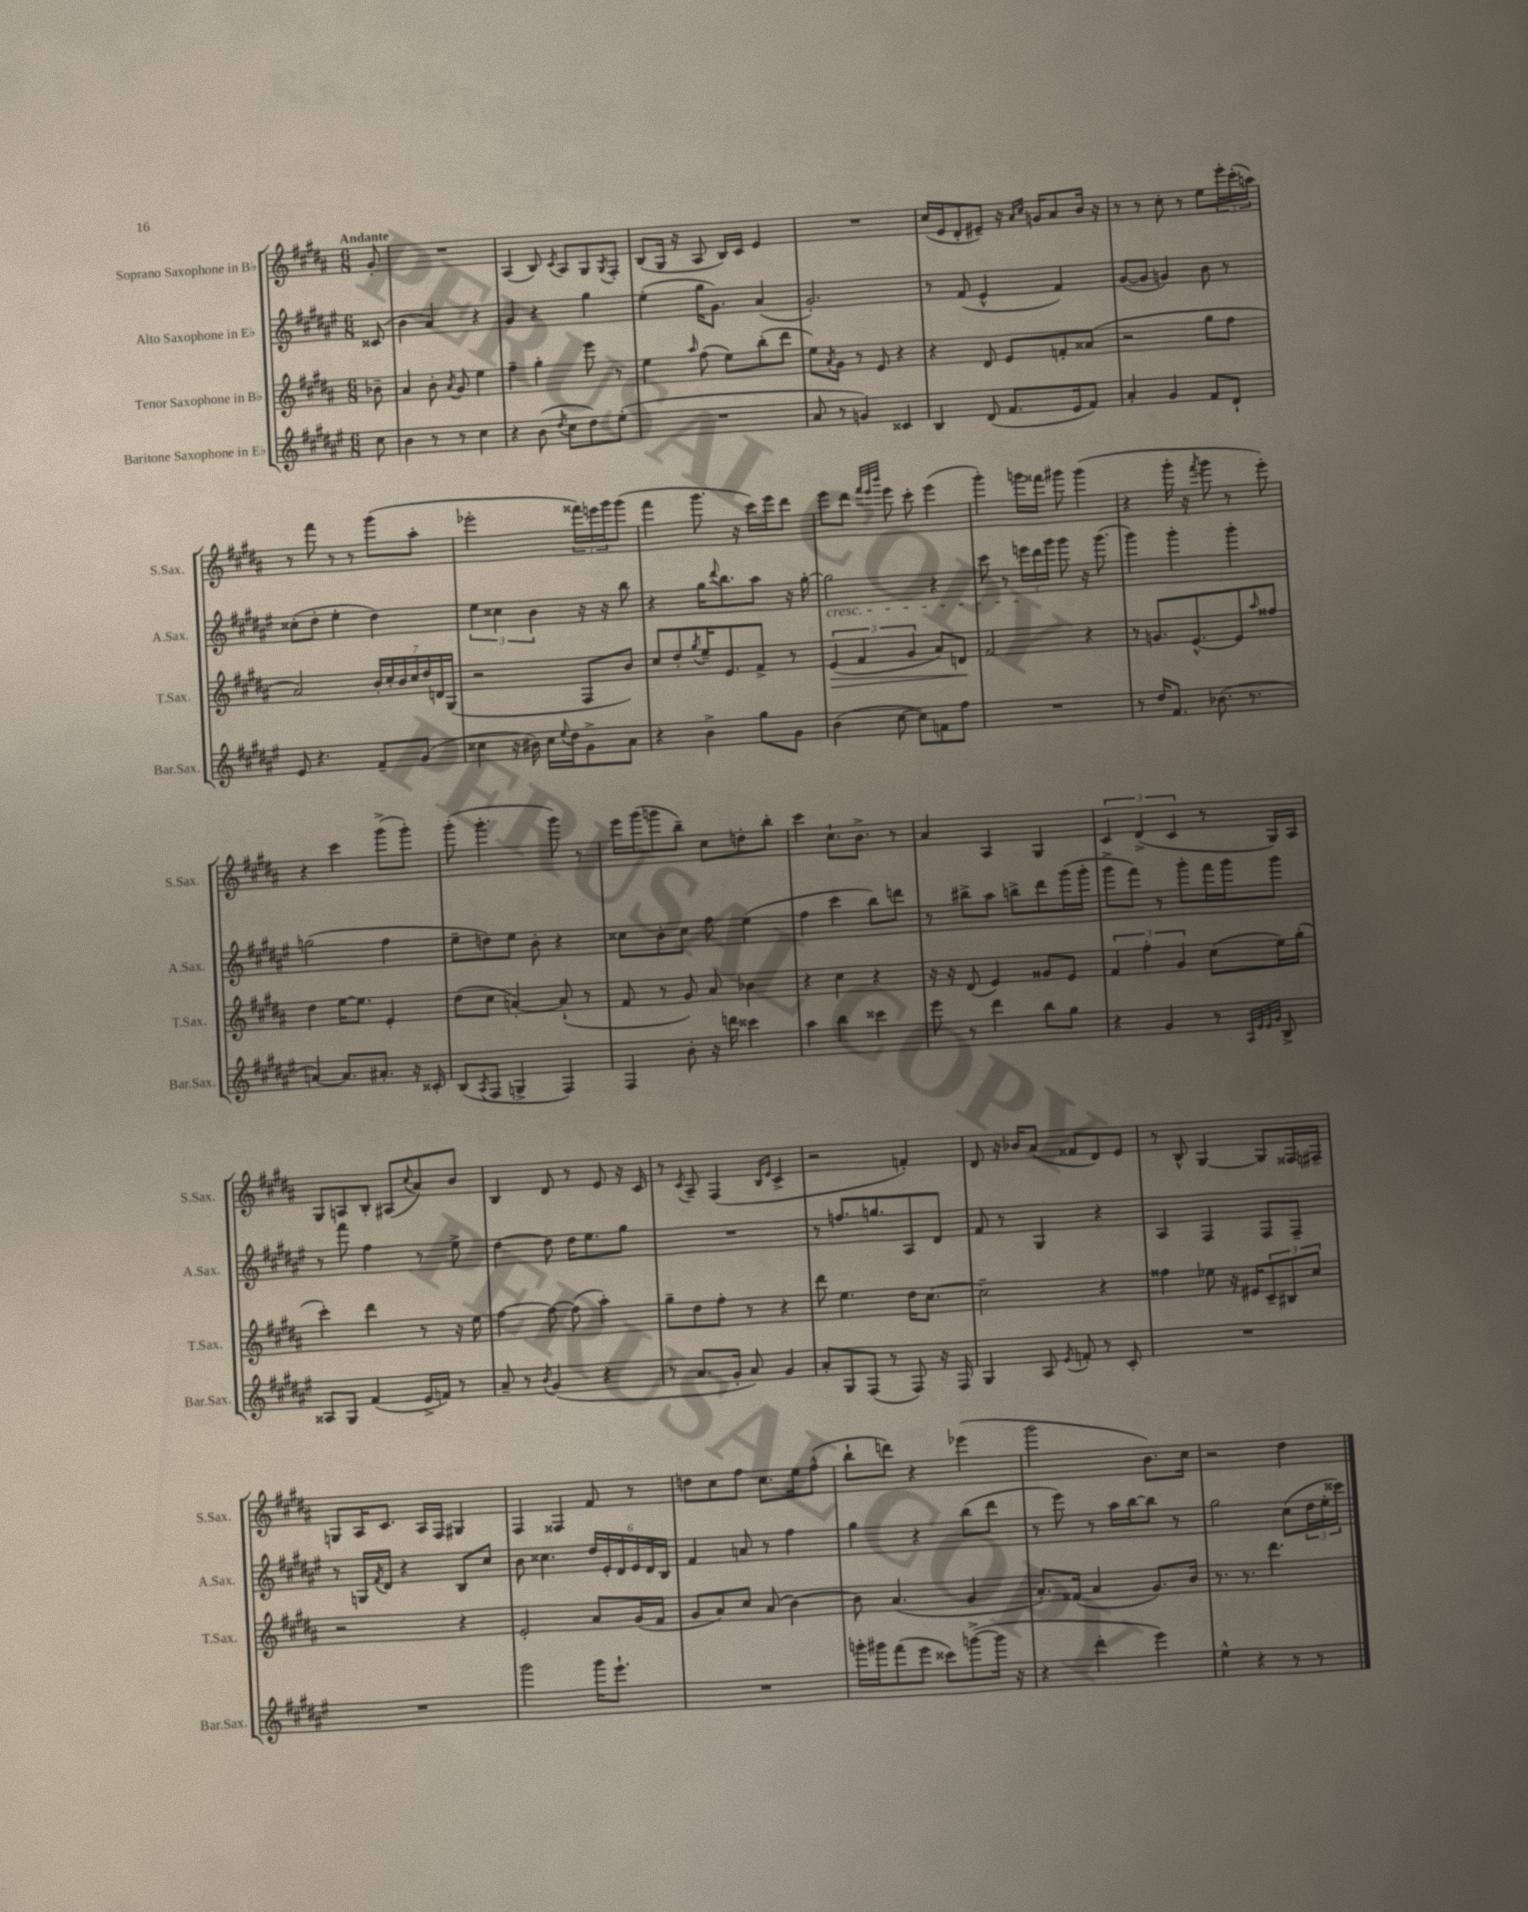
<<
\new StaffGroup <<
\new Staff = "s0" \with { instrumentName = "Soprano Saxophone in Bb" shortInstrumentName = "S.Sax." } {
    \clef treble \key b \major \numericTimeSignature \time 6/8 \partial 8 \tempo "Andante"
    gis'8-. |
    R2. |
    ais4( b8) \acciaccatura { cis'8 } ais8 gis8 \acciaccatura { gis8 } fis8-. |
    b8( gis16 r16 ais8 b16) cis'16 e'4 |
    R2. |
    cis''16( e'16 dis'8-. eis'8--) r16 \grace { ais'16 cis''16 } g'16 ais'8 b'16 r16 |
    r8 r8 cis''8-. r8 e''8 \tuplet 3/2 { e'''16-. cis'''16-.( a''16) } |
    r8 fis'''8 r8 r8 gis'''8( ais''8-. |
    ees'''2-. \tuplet 3/2 { fisis'''16) e'''16 gis'''16 } gis'''8( |
    fis'''4 gis'''8. r16 cis'''16) e'''16 dis'''8 |
    e'''8 dis'''8 \grace { fis'''32 e'''32 b'''32 } e'''8 cis'''8-. e'''4( |
    gis'''4-.) g'''16 fisis'''16 gis'''8 gis'''4( |
    r4 gis'''16-. r16 \acciaccatura { fis'''8 } gis'''8 r8 e'''8-.) |
    r4 cis'''4 gis'''8->( gis'''8-.) |
    gis'''8-.( gis'''4.-. gis'''8) r8 |
    e'''16 gis'''16( g'''8 b''8--) cis''8 d''8-. b''8-. |
    cis'''4 cis''8.-! b'8.-> r8 |
    ais'4 ais4 gis4 |
    \tuplet 3/2 { cis'4 dis'4->( cis'4 } r8 gis16) ais16 |
    gis8 a8 b8-. ais8( \appoggiatura { cis''8 } ais'8) b'8 |
    b4 dis'8 r8 e'8 r16 cis'16 |
    r8 \acciaccatura { cis'8 } ais8-- fis4( \grace { b16 e'16 } cis'4-> |
    r2 f'4-.) |
    dis'8 r16 bes'16 ais'8( fisis'8 dis'8) e'8 |
    r8 b8-^ gis4~ gis8 fisis16 fis16-- |
    g8 ais16 cis'8. ais16 fis16 gis4 |
    fis4 fisis4 fis'8 r8 |
    d''8 cis''8 fis''8 cis''8. e''16 fis''8-^( |
    b''8-! d'''8) r4 ees'''4( |
    gis'''2 b'8.) cis''16 |
    r2 dis''4 \bar "|." |
}
\new Staff = "s1" \with { instrumentName = "Alto Saxophone in Eb" shortInstrumentName = "A.Sax." } {
    \clef treble \key fis \major \numericTimeSignature \time 6/8 \partial 8
    cisis'8( |
    b'4 ais'4) r4 |
    gis'4 r4 gis''4 |
    eis''4-.( gis''16 gis'8.) ais'4( |
    gis'2.-.) |
    r8 fis'8( eis'4-^ fis'4) |
    gis'8~( gis'8 g'4) b'8 r8 |
    cisis''8-.( dis''8-. eis''4-. dis''4) |
    \tuplet 3/2 { eis''4 cisis''4 b'4 } r16 r16 b''8 |
    r4 gis''16 \appoggiatura { dis'''8 } b''8. ais''8 r16 gis''16~-. |
    gis''2\cresc r4 |
    cis'''8 r8 \tuplet 3/2 { e'''16\! dis'''16 gis'''16 } gis'''8 r16 gis'''8.( |
    gis'''4) gis'''4-. gis'''4-. |
    g''2( fis''4 |
    eis''8-- d''8) eis''8 b'8-. r4 |
    cisis''8 b'8-. cisis''8 fis''8 eis''4( |
    fis''4 cis'''4 b''8) d'''8 |
    r8 bis''8-> ais''8 b''8-> dis'''8 gis'''16( gis'''16-. |
    gis'''8-> fis'''8) r8 gis'''8-. fis'''16 gis'''16 gis'''8 |
    r8 fis'''8 fis''4 r8 eis''8-> |
    dis''4~ dis''8 dis''16 eis''8. gis''8 |
    R2. |
    r8 f''8. g''8. ais8 dis'8 |
    fis'8 r8 gis4 r4 |
    ais4 fis4 fis8 fis8-- |
    r8 g16 \acciaccatura { fis'8 } dis'16 r4 b8 cis''8 |
    b'8 cisis''4. \tuplet 6/4 { dis''16 eis'16-. dis'16 eis'16 dis'16 b16 } |
    fis'4 a'8 r8 fis''4 |
    gis''4 r4 b''8( dis'''8 |
    r8 eis'''8) r8 ais''16 b''16~ b''8 r8 |
    gis''2 cis''8( \tuplet 3/2 { dis''16 eis''16-. cisis'''16) } \bar "|." |
}
\new Staff = "s2" \with { instrumentName = "Tenor Saxophone in Bb" shortInstrumentName = "T.Sax." } {
    \clef treble \key b \major \numericTimeSignature \time 6/8 \partial 8
    bes'8-- |
    ais'4 b'8-. \acciaccatura { ais'8 } gis'8 e''4 |
    fis''4-- gis''4-. e'''8 r8 |
    e''4 \grace { ais''16 } fis''8( e''8) b''8-.( dis'''8 |
    e''8) \acciaccatura { ais'8 } gis'8 r8 e'8 r4 |
    r4 dis'8 e'8 f'8-. aisis'8( |
    r2 gis''8 fis''8 |
    ais'2) \tuplet 7/4 { b'16-. cis''16-. b'16 cis''16 dis''16 d'16 gis16( } |
    r2 fis8 b'8) |
    cis''8 dis''8-. \acciaccatura { gis''8 } e''16-- e'8. fis'8-> r8 |
    \tuplet 3/2 { e'4\>( fis'4 gis'4 } ais'8) d'8\! |
    fis'2 r4 |
    r8 g'8. e'8.~-^ e'8 \grace { ais''16 } fisis''8 |
    dis''4 e''16~ e''8. e'4-. |
    dis''8( cis''8 a'4~-.) a'8-!( r8 |
    fis'8 r8 gis'8) ais'8 bes'4 |
    r4 cis''4 r4 |
    r16 r16 dis'8( e'4) gisis'8 e'8 |
    \tuplet 3/2 { fis'4 fis''4-. gis'4 } cis''8( e''16) gis''16-.( |
    cis'''4-.) dis'''4 r8 r16 e''16 |
    fis''4~ fis''8~ fis''8( ais''4-.) |
    gis''8-- dis''8 fis''8-. r8 r4 |
    dis'''8 e''4. dis''16 cis''8.~ |
    cis''2-- r4 |
    fisis''4 ees''8 r16 eis'16 \tuplet 3/2 { cis'8-- bis8 cis''8 } |
    r2 r4 |
    e'2-. ais'8 gis'16( fis'16 |
    gis'8 ais'8) cis''8 ais'8( b'4~) |
    b'8 ais'4.( gis'4 |
    ais'8.-.) fisis'16( ais'4 gis'8.) b'16 |
    r8. r8. dis'''4. \bar "|." |
}
\new Staff = "s3" \with { instrumentName = "Baritone Saxophone in Eb" shortInstrumentName = "Bar.Sax." } {
    \clef treble \key fis \major \numericTimeSignature \time 6/8 \partial 8
    cis''8 |
    b'4 r8 r8 cis''4 |
    r4 b'8( \acciaccatura { dis''8 } cis''8 dis''8) eis''8-.( |
    R2. |
    ais'8 r8 g'4) cisis'4 |
    b4 dis'8( fis'8. eis'16 fis'8) |
    ais'4-. gis'4 fis'8 dis'8-! |
    eis'8 r4. fis'8-- gis'8( |
    cisis''4 r16 bis'16) cisis''16 \appoggiatura { eis''8 } dis''16 gis'8-> ais'8 |
    r4 b'4-> gis''8 gis'8 |
    b'4( cis''8~ cis''8) f'8 fis''8 |
    R2. |
    r8 dis''16 fis'8. bes'8.( r8. |
    a'4~) a'8. ais'8.-. r16 cisis'16-. |
    b8( \acciaccatura { ais8 } fis8 g4-> fis4) |
    fis4 b'8-. r16 d'''16 cisis'''4 |
    ais''4 b''4 cisis'''4 |
    eis'''8 r8 dis'''4 b''8 gis''8 |
    r4 gis'4 r8 \grace { ais32 eis'32 eis'32 gis'32 } b8-> |
    aisis8 gis8 fis'4( eis'16-> f'16) r8 |
    ais'8-- r8 \acciaccatura { b'8 } gis'4( r4 |
    r8 ais'8. gis'16-. ais'8) gis'4 |
    ais'8-. gis8 fis8( r8 fis8) r16 fis16 |
    gis4 ais8 \acciaccatura { eis'8 } f'8-. r8 cis'8-. |
    R2. |
    R2. |
    gis'''2 gis'''16 eis'''8.-! |
    R2. |
    g'''16-. gis'''16 fis'''8( eis'''8 cisis'''8) g'''8~->( g'''16 r16 |
    r4 dis'''4-. eis'''4) |
    eis''4-^ r4 r8 r8 \bar "|." |
}
>>
>>
\layout { \context { \Score \remove "Bar_number_engraver" } }
